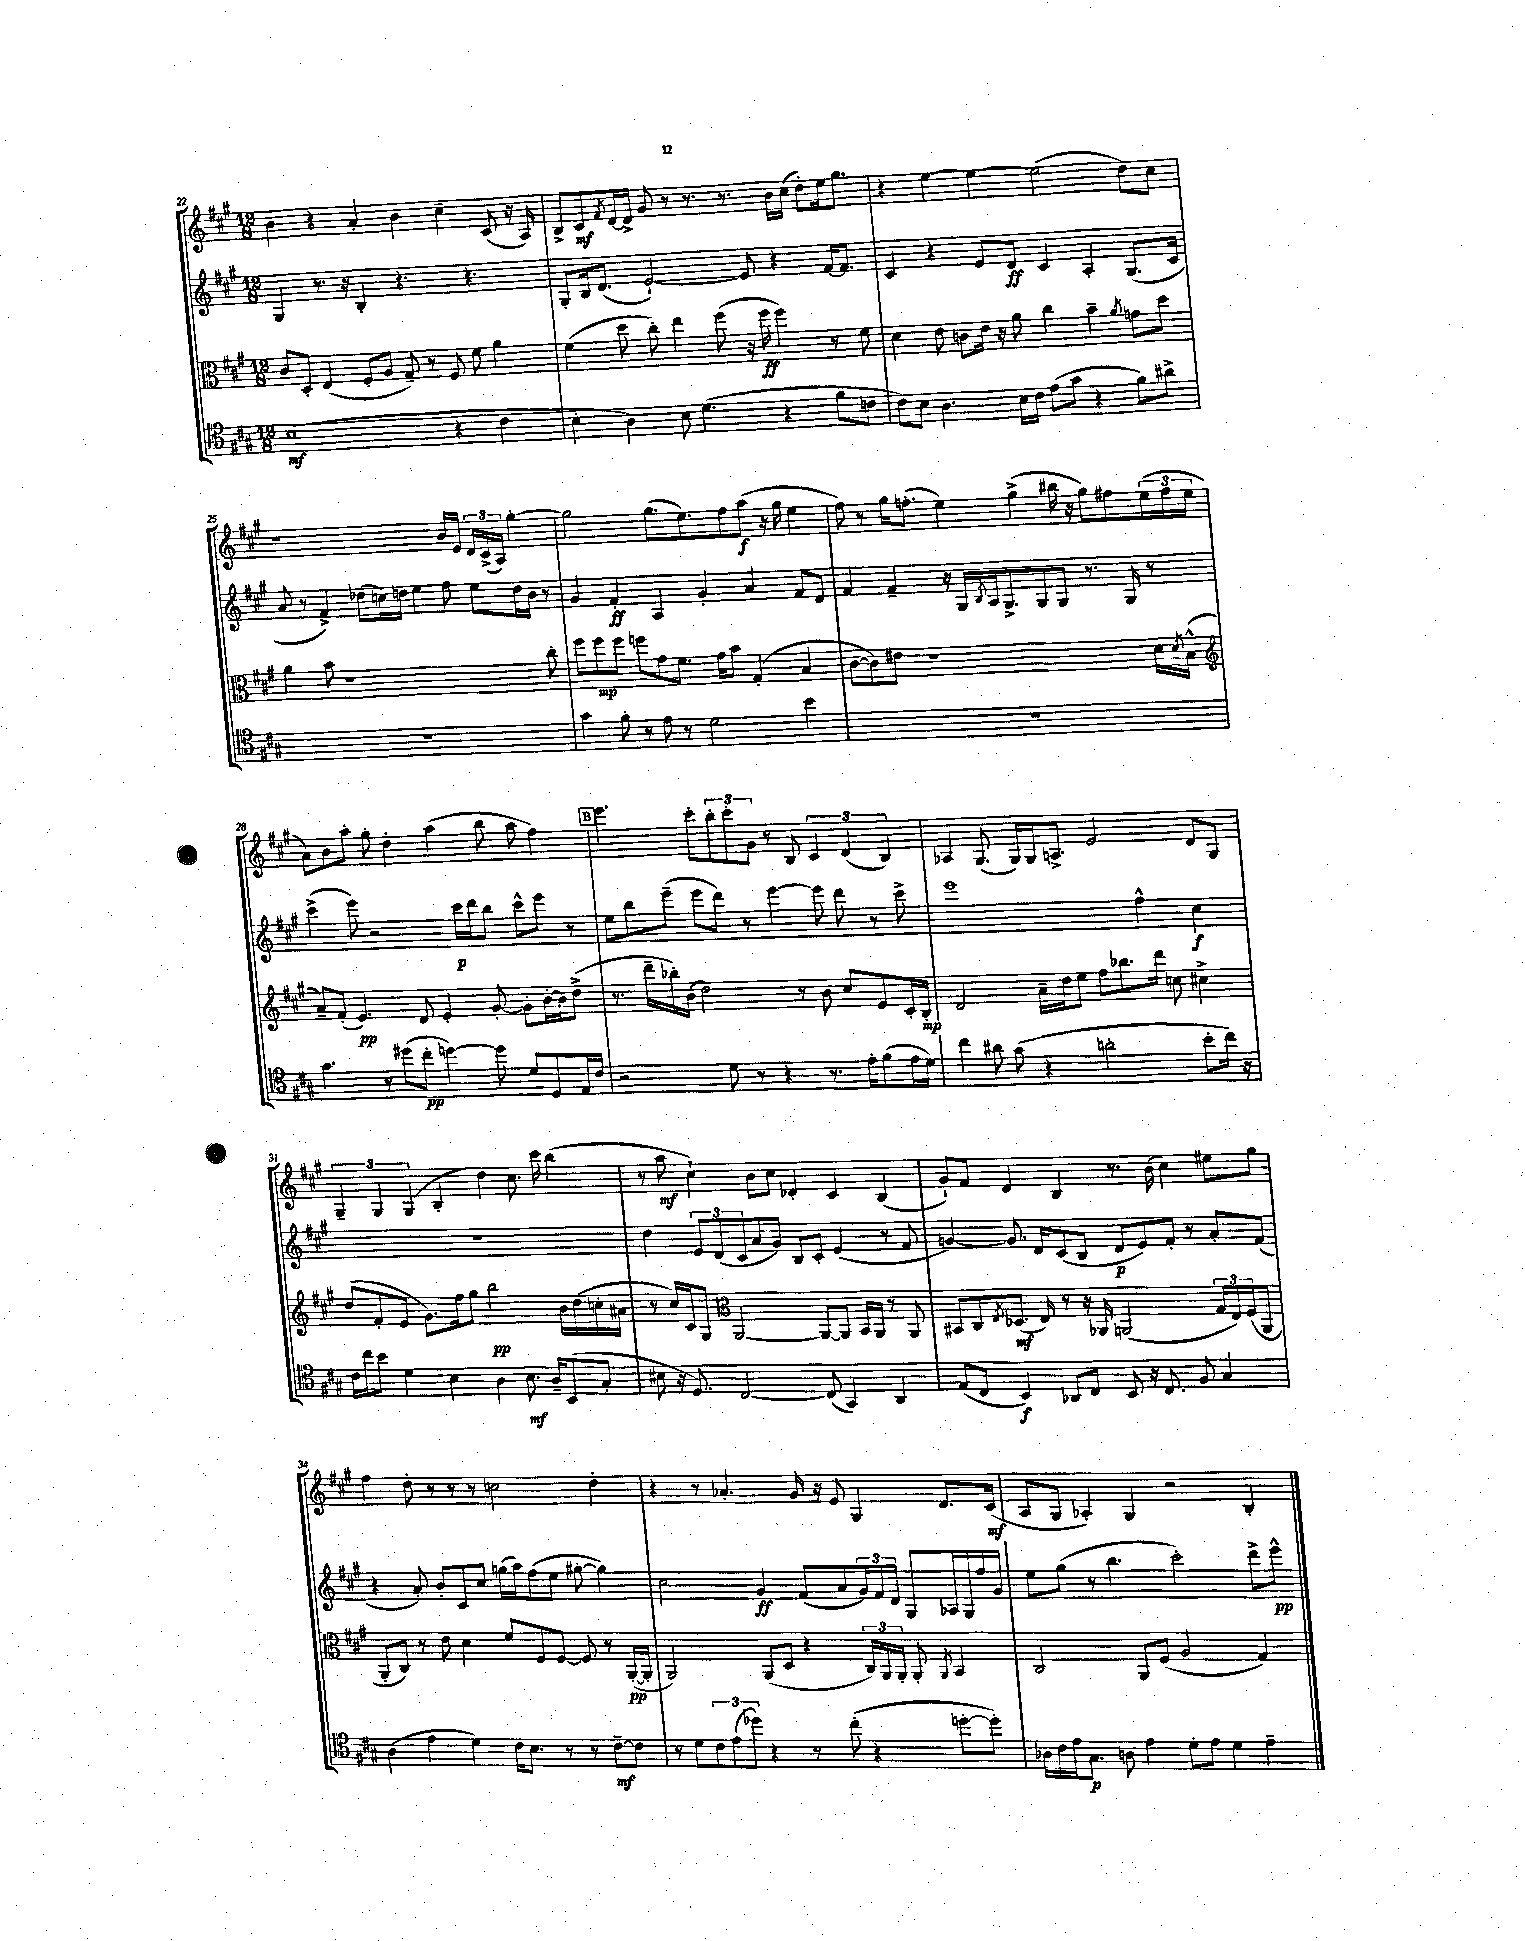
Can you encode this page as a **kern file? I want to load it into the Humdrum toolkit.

**kern	**dynam	**kern	**dynam	**kern	**dynam	**kern	**dynam
*part4	*part4	*part3	*part3	*part2	*part2	*part1	*part1
*staff4	*staff4	*staff3	*staff3	*staff2	*staff2	*staff1	*staff1
*clefC4	*	*clefC3	*	*clefG2	*	*clefG2	*
*k[f#c#g#]	*	*k[f#c#g#]	*	*k[f#c#g#]	*	*k[f#c#g#]	*
*M12/8	*	*M12/8	*	*M12/8	*	*M12/8	*
=22	=22	=22	=22	=22	=22	=22	=22
(1B	mf	8c#/L	.	4G#/	.	4b\	.
.	.	8D'/J	.	.	.	.	.
.	.	(4E/	.	8.r	.	4r	.
.	.	.	.	16r	.	.	.
.	.	8F#'/L	.	4B'/	.	4a'/	.
.	.	8A/J	.	.	.	.	.
.	.	8G#~/)	.	4.r	.	4b\	.
.	.	8r	.	.	.	.	.
4r	.	8F#/	.	.	.	4cc#~\	.
.	.	8f#\	.	4.r	.	.	.
4c#\	.	4a\	.	.	.	(8c#/	.
.	.	.	.	.	.	16r	.
.	.	.	.	.	.	16A/)	.
=23	=23	=23	=23	=23	=23	=23	=23
4B'\	.	(4f#\	.	8G#'/L	.	8B^/L	.
.	.	.	.	16B/k	.	8c#/	mf
.	.	.	.	(8.d/J	.	.	.
.	.	.	.	.	.	8qf#/	.
4A\)	.	8dd\	.	.	.	[16d/L	.
.	.	.	.	.	.	16d^/JJ]	.
.	.	8cc#'\)	.	[2e`/)	.	8g#/	.
8B\	.	4ee\	.	.	.	8r	.
(4.d\	.	.	.	.	.	8.r	.
.	.	(8ff#\	.	.	.	.	.
.	.	.	.	.	.	8.r	.
.	.	16r	.	8e/]	.	.	.
.	.	16ff#\	ff	.	.	.	.
4r	.	4ff#\)	.	4r	.	16b\LL	.
.	.	.	.	.	.	(16cc#\JJ	.
.	.	.	.	.	.	8dd'\L)	.
8f#\L	.	8r	.	[16f#/KL	.	16ee\k	.
.	.	.	.	8.f#/J]	.	8.gg#\J	.
8cn\J	.	8f#\	.	.	.	.	.
=24	=24	=24	=24	=24	=24	=24	=24
8c#\L)	.	4d\	.	4c#/	.	4r	.
8B\J	.	.	.	.	.	.	.
4.A\	.	8e\	.	4r	.	[4ee\	.
.	.	8cn\L	.	.	.	.	.
.	.	16e\Jk	.	8e/L	.	4ee\_	.
.	.	16r	.	.	.	.	.
16B\LL	.	8a\	.	8d/J	ff	.	.
16c#\JJ	.	.	.	.	.	.	.
(8e\L	.	4cc#\	.	4c#/	.	(2ee\]	.
8g#\J	.	.	.	.	.	.	.
4r	.	4b~\	.	4A'/	.	.	.
.	.	8qa/	.	.	.	.	.
8f#\L)	.	8gn\L	.	(8.G#/L	.	8dd\L)	.
8a#X^\J	.	8dd\J	.	.	.	8cc#\J	.
.	.	.	.	16c#/Jk	.	.	.
!!LO:LB:g=z
=25	=25	=25	=25	=25	=25	=25	=25
1.r	.	4a\	.	8a/	.	1r	.
.	.	.	.	8r	.	.	.
.	.	8b\	.	4f#^/)	.	.	.
.	.	1r	.	.	.	.	.
.	.	.	.	(8dd-X\L	.	.	.
.	.	.	.	16ccn\L)	.	.	.
.	.	.	.	16ddn\JJ	.	.	.
.	.	.	.	4ee\	.	.	.
.	.	.	.	8ff#\	.	16b/LL	.
.	.	.	.	.	.	16e/JJ	.
.	.	.	.	8ee\L	.	24d/LL	.
.	.	.	.	.	.	(24c#^/	.
.	.	.	.	.	.	24A/JJ)	.
.	.	.	.	16dd\L	.	[4gg#'\	.
.	.	.	.	16b\JJ	.	.	.
.	.	8cc#'\	.	8r	.	.	.
=26	=26	=26	=26	=26	=26	=26	=26
4g#\	.	8ff#\L	.	4g#/	.	2gg#\]	.
.	.	8ff#\	mp	.	.	.	.
8f#'\	.	8ff#\J	.	4f#'/	ff	.	.
8r	.	8ffn\L	.	.	.	.	.
8e\	.	8g#\	.	4A/	.	(8.gg#\L	.
8r	.	8.f#\J	.	.	.	.	.
.	.	.	.	.	.	8.ee\)	.
2d\	.	.	.	4g#'/	.	.	.
.	.	16g#\KL	.	.	.	.	.
.	.	8b\J	.	.	.	8ff#\	.
.	.	(4G#'/	.	4a/	.	(8aa\J	f
.	.	.	.	.	.	16r	.
.	.	.	.	.	.	16gg#\	.
4b\	.	4B/	.	8f#/L	.	4ee\	.
.	.	.	.	8d/J	.	.	.
=27	=27	=27	=27	=27	=27	=27	=27
1.r	.	[8c#\L	.	4f#/	.	8ff#\)	.
.	.	8c#\])	.	.	.	8r	.
.	.	8e#X\J	.	4f#~/	.	16gg#\KL	.
.	.	.	.	.	.	(8.ffn'\J	.
.	.	1r	.	.	.	.	.
.	.	.	.	16r	.	4ee\)	.
.	.	.	.	16G#/LL	.	.	.
.	.	.	.	8qB/	.	.	.
.	.	.	.	16A/J	.	.	.
.	.	.	.	8.G#^/	.	.	.
.	.	.	.	.	.	(4gg#^\	.
.	.	.	.	8G#/	.	.	.
.	.	.	.	8G#/J	.	16bb#X\	.
.	.	.	.	.	.	16r	.
.	.	.	.	8.r	.	8gg#\L)	.
.	.	.	.	.	.	8ff#X\	.
.	.	.	.	16G#/	.	.	.
.	.	16d\LL	.	8r	.	(24ee\L	.
.	.	.	.	.	.	24ff#\	.
.	.	8qd/	.	.	.	.	.
.	.	(16B^^\JJ	.	.	.	.	.
.	.	.	.	.	.	24ee\JJ	.
!!LO:LB:g=z
=28	=28	=28	=28	=28	=28	=28	=28
*	*	*clefG2	*	*	*	*	*
4.g#\	.	8a~/L)	.	(4ccc#^\	.	8a\L)	.
.	.	(8f#'/J	.	.	.	8b\	.
.	.	4.e/)	pp	8eee\)	.	8aa'\J	.
8r	.	.	.	2r	.	8gg#'\	.
(8dd#X\L	.	.	.	.	.	4dd'\	.
8cc#'\J	pp	8d/	.	.	.	.	.
[4ddn\)	.	4e'/	.	.	.	(4aa\	.
.	.	.	.	16ccc#\LL	p	.	.
.	.	.	.	16ddd\J	.	.	.
8dd\]	.	[8g#'/	.	8bb\J	.	8bb\	.
8d/L	.	8g#'\L]	.	8ccc#^^\L	.	8aa\	.
8D/	.	[16b'\L	.	8eee\J	.	4ff#\)	.
.	.	16b\J]	.	.	.	.	.
16E/L	.	(8dd^\J	.	8r	.	.	.
16c#/JJ	.	.	.	.	.	.	.
!!LO:REH:place=s1:t=B
=29	=29	=29	=29	=29	=29	=29	=29
2r	.	8.r	.	8ee\L	.	4.eee\	.
.	.	.	.	8bb\	.	.	.
.	.	16ddd~\LL	.	.	.	.	.
.	.	16bb-X'\)	.	(8eee~\J	.	.	.
.	.	(16b\JJ	.	.	.	.	.
.	.	2dd\)	.	8eee\L	.	8ccc#'\L	.
8d\	.	.	.	8ddd\J)	.	12bb'\	.
.	.	.	.	.	.	12ccc#'\	.
8r	.	.	.	8r	.	.	.
.	.	.	.	.	.	12g#\J	.
4r	.	.	.	[4eee\	.	8r	.
.	.	8r	.	.	.	8B/	.
8.r	.	8b\	.	8eee\]	.	6c#/	.
.	.	8cc#/L	.	8ddd\	.	.	.
.	.	.	.	.	.	(6d/	.
16e'\KL	.	.	.	.	.	.	.
(8f#\	.	8e/	.	8r	.	.	.
.	.	.	.	.	.	6B/)	.
16e\L	.	16c#'/L	.	8ccc#^\	.	.	.
16d\JJ)	.	16B'/JJ	mp	.	.	.	.
=30	=30	=30	=30	=30	=30	=30	=30
4cc#\	.	2d/	.	1eee	.	4A-X/	.
8a#X\	.	.	.	.	.	(8.G#/	.
(8g#\	.	.	.	.	.	.	.
.	.	.	.	.	.	16G#/LL)	.
4r	.	16a~\LL	.	.	.	16G#/J	.
.	.	16dd\J	.	.	.	8.An^/J	.
.	.	8ee\J	.	.	.	.	.
2an'\	.	8ff#\L	.	.	.	2e/	.
.	.	8.bb-X\	.	.	.	.	.
.	.	.	.	4ff#^^\	.	.	.
.	.	16ddd\Jk	.	.	.	.	.
.	.	8ccn\	.	.	.	.	.
8b'\L	.	4cc#X^\	.	4cc#\	f	8d/L	.
16cc#\Jk)	.	.	.	.	.	8G#/J	.
16r	.	.	.	.	.	.	.
!!LO:LB:g=z
=31	=31	=31	=31	=31	=31	=31	=31
16c#\LL	.	(8dd/L	.	1.r	.	6G#~/	.
16cc#\J	.	.	.	.	.	.	.
8b\J	.	8f#'/	.	.	.	.	.
.	.	.	.	.	.	6G#/	.
4d\	.	8e/J	.	.	.	.	.
.	.	.	.	.	.	(6G#/	.
.	.	8.g#\L)	.	.	.	.	.
4B\	.	.	.	.	.	4B'/	.
.	.	16ff#\k	.	.	.	.	.
.	.	8gg#\J	.	.	.	.	.
4A\	.	2bb\	pp	.	.	4dd\)	.
8.B\	mf	.	.	.	.	8.cc#\	.
16A~/KL	.	.	.	.	.	16ccc#\	.
(8BB/	.	16b\LL	.	.	.	(4bb\	.
.	.	(16dd\	.	.	.	.	.
8G#'/J	.	16ccn'\	.	.	.	.	.
.	.	16a#X\JJ	.	.	.	.	.
=32	=32	=32	=32	=32	=32	=32	=32
8B#X\	.	8r	.	4dd\	.	8r	.
16r	.	16cc#/LL)	.	.	.	8aa\	mf
8.D/)	.	16c#/J	.	.	.	.	.
.	.	8G#/J	.	12e/L	.	4cc#`\)	.
.	.	.	.	(12d/	.	.	.
*	*	*clefC3	*	*	*	*	*
[2C#/	.	[2AA/	.	.	.	.	.
.	.	.	.	12c#/	.	.	.
.	.	.	.	8a/	.	8b\L	.
.	.	.	.	8g#/J)	.	8cc#\J	.
.	.	.	.	8B/L	.	4d-X'/	.
(8C#/]	.	8AA/L_	.	8c#'/J	.	.	.
4GG#/)	.	8AA/J]	.	(4e/	.	4c#/	.
.	.	16BB/LL	.	.	.	.	.
.	.	16AA/JJ	.	.	.	.	.
4AA/	.	8r	.	8r	.	(4B/	.
.	.	8AA/	.	8f#/	.	.	.
=33	=33	=33	=33	=33	=33	=33	=33
(8E/L	.	8BB#X/L	.	[4gn/)	.	8g#`/L)	.
8C#/J	.	8C#/	.	.	.	8f#/J	.
.	.	8qE/	.	.	.	.	.
4BB/)	f	(8.D-X/J	mf	8.g/]	.	4d/	.
.	.	16E/)	.	16d/KL	.	.	.
8AA-X/L	.	8r	.	(8c#/	.	4B/	.
8C#/J	.	16r	.	8B/J	.	.	.
.	.	16AA-X/	.	.	.	.	.
8BB/	.	(2AAn/	.	8d/L	p	8.r	.
16r	.	.	.	8e/)	.	.	.
8.C#/	.	.	.	.	.	(16b\	.
.	.	.	.	8f#'/J	.	4cc#\)	.
8F#/	.	.	.	8r	.	.	.
4G#/	.	24G#/LL	.	8a'/L	.	8ee#X\L	.
.	.	24E/)	.	.	.	.	.
.	.	(24F#/J	.	.	.	.	.
.	.	8AA/J	.	(8f#/J	.	8gg#\J	.
!!LO:LB:g=z
=34	=34	=34	=34	=34	=34	=34	=34
(4A\	.	8AA'/L	.	4r	.	4ff#\	.
.	.	8C#/J)	.	.	.	.	.
4e\	.	8r	.	8a'/)	.	8dd'\	.
.	.	8e\	.	8b'/L	.	8r	.
4d\)	.	4d\	.	8c#/	.	8r	.
.	.	.	.	8cc#/J	.	8r	.
16c#\KL	.	8f#/L	.	(16ggn\LL	.	2ccn\	.
8.B\J	.	.	.	16aa\J)	.	.	.
.	.	8F#/	.	(8ff#\	.	.	.
8r	.	[8F#/J	.	8ee\J	.	.	.
8r	.	8F#/]	.	[8gg#X'\	.	.	.
[8c#~\L	mf	8r	.	4gg#\])	.	4dd'\	.
8c#\J]	.	([16AA'/LL	pp	.	.	.	.
.	.	16AA'/JJ]	.	.	.	.	.
=35	=35	=35	=35	=35	=35	=35	=35
8r	.	2AA/)	.	2cc#\	.	4r	.
8d\L	.	.	.	.	.	.	.
12c#\	.	.	.	.	.	8r	.
(12e\	.	.	.	.	.	.	.
.	.	.	.	.	.	4.a-X'/	.
12dd-X\J)	.	.	.	.	.	.	.
4r	.	(8AA/L	.	4g#/	ff	.	.
.	.	8D/J	.	.	.	.	.
8r	.	4r	.	(8f#/L	.	16g#/	.
.	.	.	.	.	.	16r	.
(8cc#'\	.	.	.	8a/	.	8e/	.
4r	.	24C#/LL)	.	24g#/L)	.	4G#/	.
.	.	24AA/	.	24f#/	.	.	.
.	.	24AA'/JJ	.	24d/JJ	.	.	.
.	.	8AA'/	.	8G#/L	.	.	.
.	.	8qAA/	.	.	.	.	.
[8ddn'\L	.	4BB/	.	16A-X/L	.	8.d/L	.
.	.	.	.	16G#/	.	.	.
8dd'\J])	.	.	.	16ff#/	.	.	.
.	.	.	.	16g#/JJ	.	(16c#/Jk	mf
=36	=36	=36	=36	=36	=36	=36	=36
16A-X\LL	.	2C#/	.	8ee\L	.	8A/L	.
16c#\	.	.	.	.	.	.	.
16e\J	.	.	.	(8gg#\J	.	8G#/J	.
8.G#\J	p	.	.	.	.	.	.
.	.	.	.	8r	.	4A-X'/)	.
8An\	.	.	.	4.bb\	.	.	.
4e\	.	8AA/L	.	.	.	4G#/	.
.	.	(8F#/J	.	.	.	.	.
8d'\L	.	2A/	.	2ccc#'\)	.	2r	.
8e\J	.	.	.	.	.	.	.
4d\	.	.	.	.	.	.	.
4e~\	.	4G#/)	.	8ddd^\L	.	4B'/	.
.	.	.	.	8eee^^\J	pp	.	.
==	==	==	==	==	==	==	==
*-	*-	*-	*-	*-	*-	*-	*-
